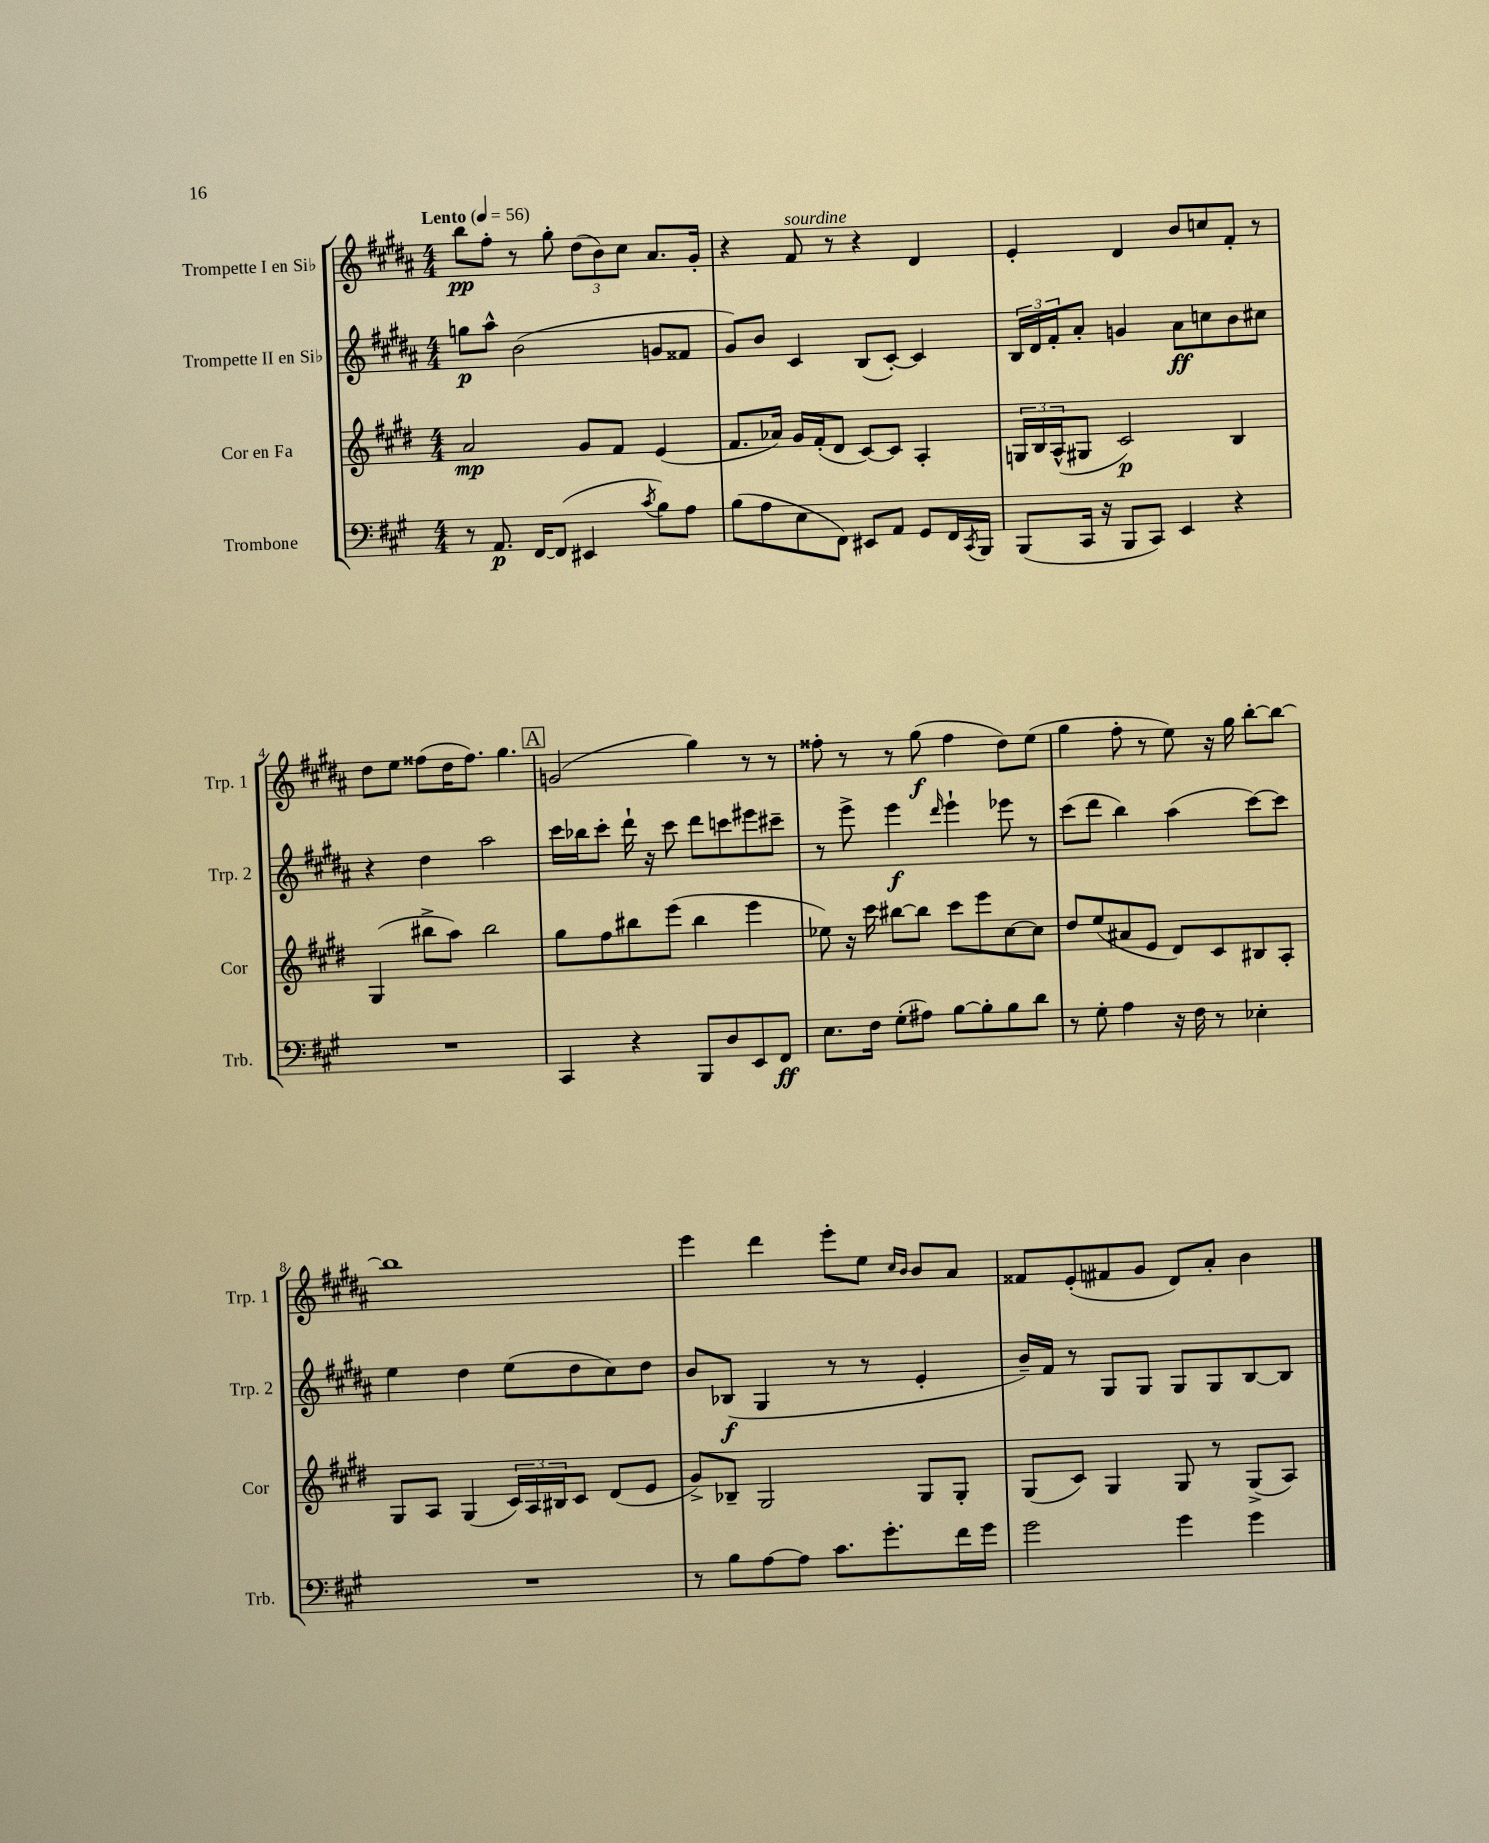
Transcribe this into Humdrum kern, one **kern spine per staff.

**kern	**kern	**kern	**kern
*staff4	*staff3	*staff2	*staff1
*clefF4	*clefG2	*clefG2	*clefG2
*k[f#c#g#]	*k[f#c#g#d#]	*k[f#c#g#d#a#]	*k[f#c#g#d#a#]
*M4/4	*M4/4	*M4/4	*M4/4
*MM56	*MM56	*MM56	*MM56
8r	2a	8gg	8bb
8.AA	.	8aa#^^	8ff#'
.	.	(2b	8r
[16FF#	.	.	.
(8FF#]	.	.	8gg#'
4EE#	8g#	.	(12dd#
.	.	.	12b)
.	8f#	.	.
.	.	.	12cc#
8qc#	.	.	.
8B)	(4e	8g	8.a#
8A	.	8f##	.
.	.	.	16g#'
=	=	=	=
(8B	8.f#	8g#)	4r
8A	.	8b	.
.	16a-)	.	.
8E	16g#	4c#	8f#
.	(16f#'	.	.
8FF#)	8d#	.	8r
8EE#	[8c#)	(8B	4r
8AA	8c#]	[8c#')	.
8GG#	4A'	4c#]	4d#
16FF#	.	.	.
8qCC#	.	.	.
16BBB	.	.	.
=	=	=	=
(8BBB	24G	24B	4e'
.	24B	24d#	.
.	(24A^^	24f#'	.
16CC#	8G#	8a#'	.
16r	.	.	.
8BBB	2c#)	4g	4d#
8CC#)	.	.	.
4EE	.	8a#	8b
.	.	8cc	8cc
4r	4B	8b	8f#'
.	.	8cc#	8r
=	=	=	=
1r	(4G#	4r	8dd#
.	.	.	8ee
.	8bb#^	4dd#	(8ff##
.	8aa)	.	16dd#
.	.	.	8.ff##)
.	2bb#	2aa#	.
.	.	.	4.gg#
=	=	=	=
4CC#	8gg#	16ccc#	(2g
.	.	16bb-	.
.	8ff#	8ccc#'	.
4r	8bb#	16ddd#`	.
.	.	16r	.
.	(8eee	8ccc#	.
8BBB	4bb#	8ddd#	4gg#)
8D	.	8ccc	.
8EE	4eee	8eee#	8r
8FF#	.	8ccc#~	8r
=	=	=	=
8.E	8ee-)	8r	8ff##'
.	16r	8eee^	8r
16F#	16ccc#	.	.
(8G#'	[8bb#	4eee	8r
8A#)	8bb#]	.	(8gg#
.	.	16qqddd#	.
[8B	8ccc#	4eee`	4ff##
8B']	8eee	.	.
8B	[8cc#	8eee-	8dd#)
8d	8cc#]	8r	(8ee
=	=	=	=
8r	8dd#	(8ccc#	4gg#
8G#'	(8ee	8ddd#	.
4A	8a#	4bb)	8ff#'
.	8e	.	8r
16r	8d#)	(4aa#	8ee)
16F#	.	.	.
8r	8c#	.	16r
.	.	.	16gg#
4E-'	8B#	[8ccc#)	[8bb'
.	8A'	8ccc#]	8bb_
=	=	=	=
1r	8G#	4ee	1bb]
.	8A	.	.
.	(4G#	4dd#	.
.	24c#)	(8ee	.
.	24A	.	.
.	24B#	.	.
.	8c#	8dd#	.
.	(8d#	8cc#)	.
.	8e	8dd#	.
=	=	=	=
8r	8g#^)	8b	4eee
8B	8B-~	(8B-	.
[8A	2G#	4G#	4ddd#
8A]	.	.	.
8.c#	.	8r	8eee'
.	.	8r	8ee
8.g#'	.	.	.
.	.	.	16qqcc#
.	.	.	16qqb
.	8G#	4e'	8b
16f#	8G#'	.	8a#
16g#	.	.	.
=	=	=	=
2g#	(8G#	16b~)	8f##
.	.	16f#	.
.	8c#)	8r	(8e'
.	4G#	8G#	8f#
.	.	8G#	8g#
4g#	8G#	8G#	8d#)
.	8r	8G#	8a#'
4g#	(8G#^	[8B	4b
.	8A)	8B]	.
==	==	==	==
*-	*-	*-	*-
